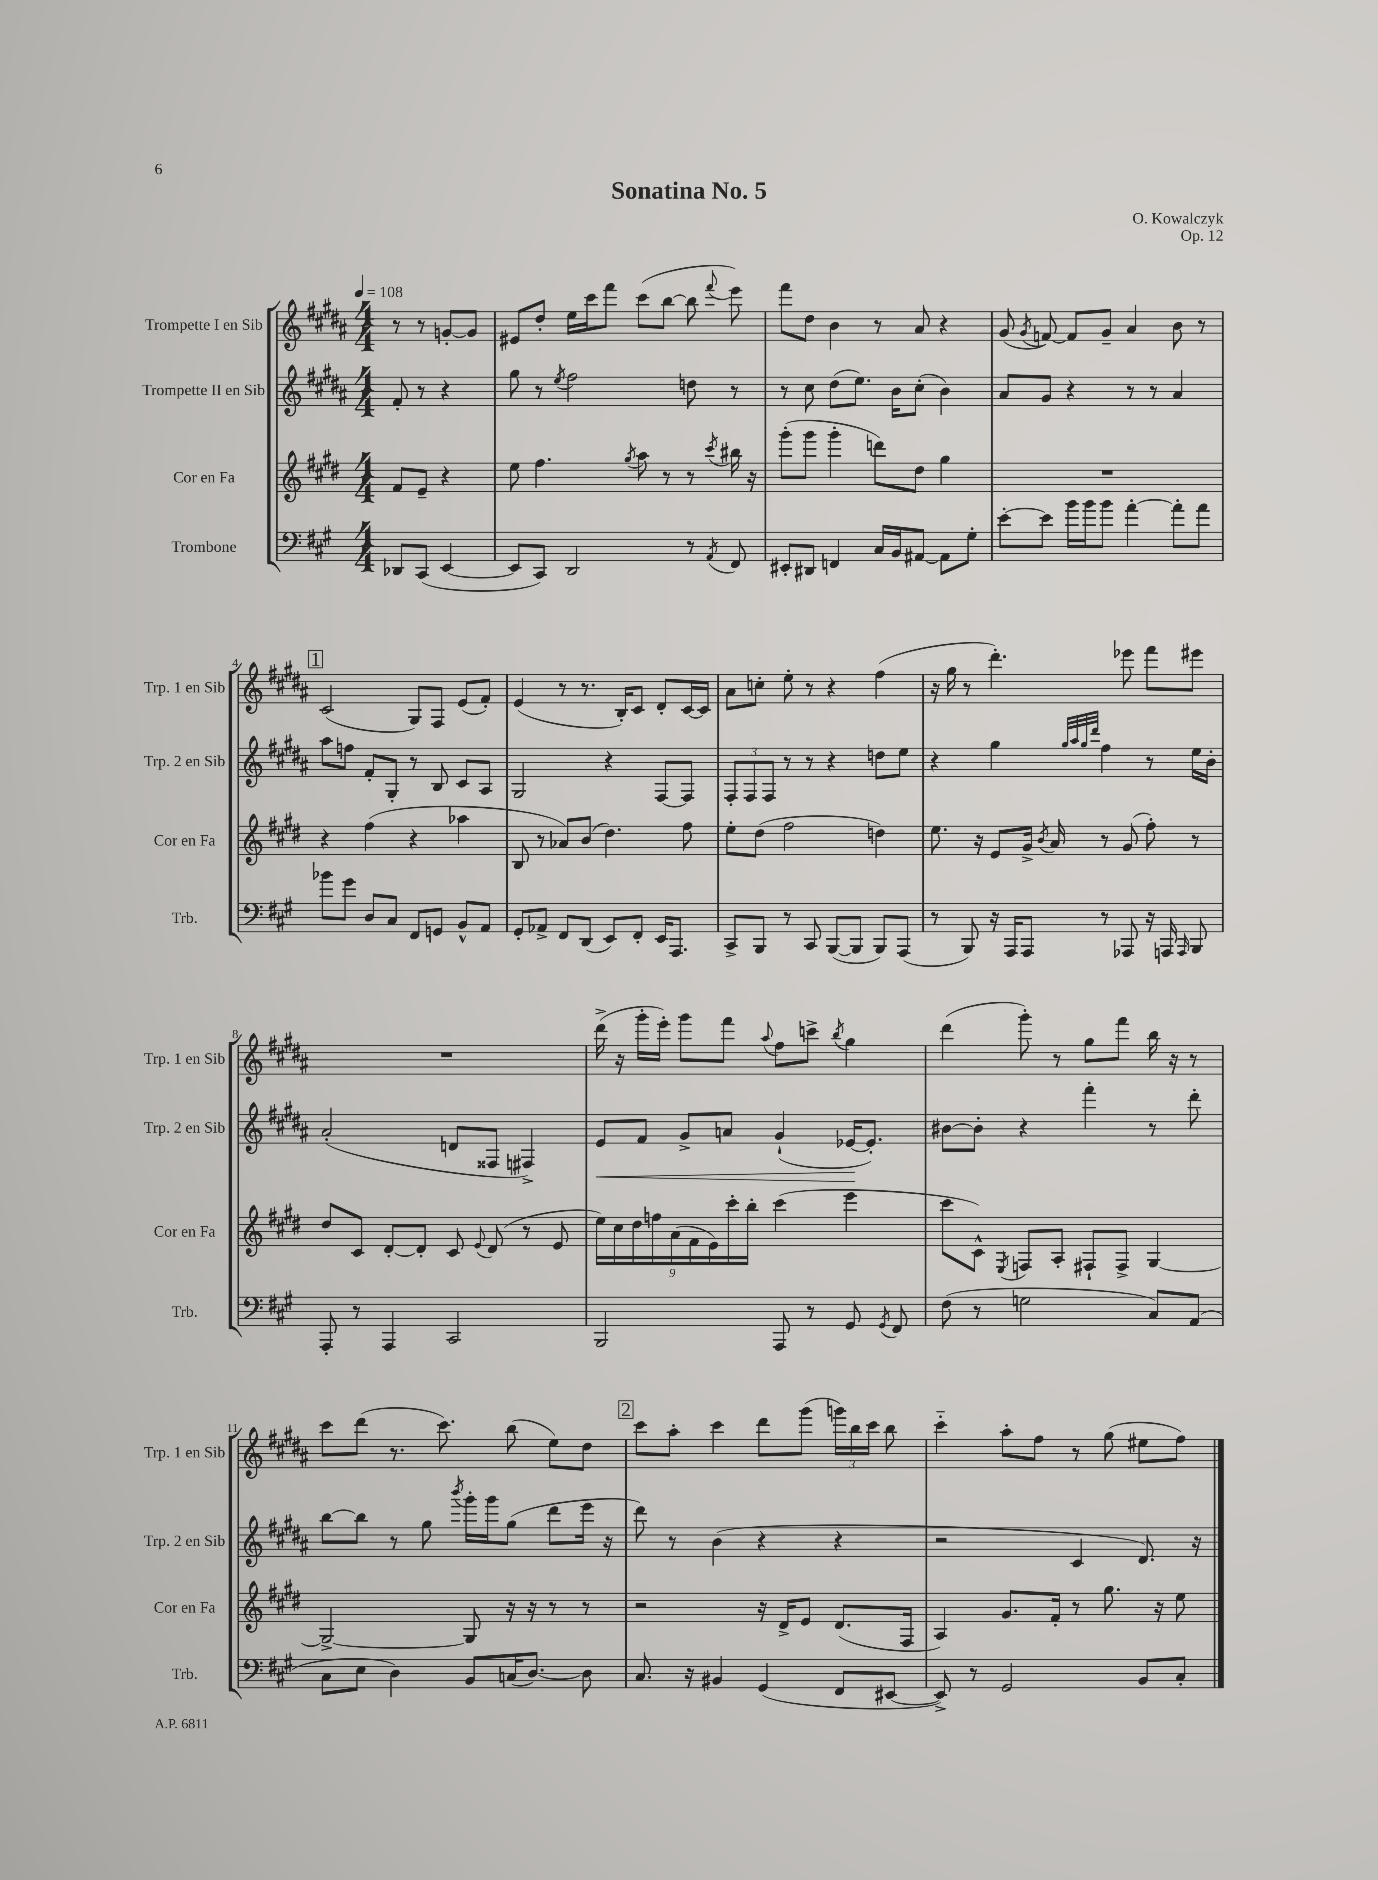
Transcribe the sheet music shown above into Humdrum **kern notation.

**kern	**kern	**kern	**kern
*staff4	*staff3	*staff2	*staff1
*clefF4	*clefG2	*clefG2	*clefG2
*k[f#c#g#]	*k[f#c#g#d#]	*k[f#c#g#d#a#]	*k[f#c#g#d#a#]
*M4/4	*M4/4	*M4/4	*M4/4
*MM108	*MM108	*MM108	*MM108
8DD-	8f#	8f#'	8r
(8CC#	8e~	8r	8r
[4EE	4r	4r	[8g'
.	.	.	8g]
=	=	=	=
8EE]	8ee	8gg#	8e#
8CC#)	4.ff#	8r	8dd#'
.	.	8qee	.
2DD	.	2ff#	16ee
.	.	.	16ccc#
.	.	.	8fff#
.	8qgg#	.	.
.	8aa	.	(8ccc#
.	8r	.	[8bb
8r	8r	8dd	8bb]
8qAA	8qccc#	.	8qqfff#
8FF#	16bb#	8r	8eee)
.	16r	.	.
=	=	=	=
8EE#'	(8ggg#'	8r	8fff#
8DD#	8ggg#	8cc#	8dd#
4FF	4ggg#'	(8dd#	4b
.	.	8.ee)	.
16C#	8ddd)	.	8r
16BB	.	16b	.
[8AA#	8dd#	(8cc#'	8a#
8AA#]	4gg#	4b)	4r
8G#'	.	.	.
=	=	=	=
[8e'	1r	8a#	(8g#
.	.	.	8qg#
8e]	.	8g#	[8f)
16b	.	4r	8f]
16b	.	.	.
8b	.	.	8g#~
[4a'	.	8r	4a#
.	.	8r	.
8a']	.	4a#	8b
8a	.	.	8r
=	=	=	=
8b-	4r	8aa#	(2c#
8g#	.	8ff	.
8D	(4ff#	8f#'	.
8C#	.	8G#'	.
8FF#	4r	8r	8G#)
8GG	.	8B	8F#
8BB^^	4aa-	8c#	(8e
8AA	.	8A#	8f#')
=	=	=	=
8GG#'	8B	2G#	(4e
8AA-^	8r	.	.
8FF#	8a-)	.	8r
(8DD	(8b	.	8.r
8EE)	4.dd#)	4r	.
.	.	.	16B')
8FF#'	.	.	8c#
16EE	.	[8F#	8d#'
8.AAA	.	.	.
.	8ff#	8F#]	[16c#
.	.	.	16c#]
=	=	=	=
8CC#^	8ee'	12F#'	8a#
.	.	12F#	.
8BBB	(8dd#	.	8cc'
.	.	12F#	.
8r	2ff#	8r	8ee'
8CC#	.	8r	8r
([8BBB	.	4r	4r
8BBB]	.	.	.
8BBB)	4dd)	8dd	(4ff#
(8AAA	.	8ee	.
=	=	=	=
8r	8.ee	4r	16r
.	.	.	16gg#
8BBB)	.	.	8r
.	16r	.	.
16r	8e	4gg#	4.ddd#')
16AAA	.	.	.
8AAA	16g#^	.	.
.	8qb	.	.
.	16a	.	.
.	.	32qqgg#	.
.	.	32qqaa#	.
.	.	32qqgg#	.
.	.	32qqddd#	.
8r	8r	4ff#	.
8AAA-	(8g#	.	8eee-
16r	8ff#')	8r	8fff#
16AAA	.	.	.
16qqAAA	.	.	.
8BBB	8r	16ee	8eee#
.	.	16b'	.
=	=	=	=
8AAA'	8dd#	(2a#'	1r
8r	8c#	.	.
4AAA	[8d#'	.	.
.	8d#']	.	.
2CC#	8c#	8d	.
.	8qqe	.	.
.	(8d#	8F##	.
.	8r	4F#^)	.
.	8e	.	.
=	=	=	=
2BBB	18ee)	8e	(16ddd#^
.	18cc#	.	.
.	.	.	16r
.	18dd#	.	.
.	.	8f#	16ggg#'
.	18ff	.	.
.	.	.	16eee')
.	(18a	.	.
.	.	8g#^	8ggg#
.	18f#	.	.
.	18e)	.	.
.	.	8a	8fff#
.	18ccc#'	.	.
.	18bb'	.	.
.	.	.	8qqaa#
8AAA	(4ccc#	(4g#`	8ff#
8r	.	.	8ccc^
.	.	.	8qbb
8GG#	4eee	[16e-	4gg#
.	.	8.e-'])	.
8qGG#	.	.	.
8FF#	.	.	.
=	=	=	=
(8F#	8ccc#	[8b#	(4ddd#
8r	8c#^^)	8b#']	.
.	8qE	.	.
2G	8F	4r	8ggg#')
.	8A'	.	8r
.	8F#`	4fff#'	8gg#
.	8F#^	.	8fff#
8C#)	[4G#	8r	16bb
.	.	.	16r
(8AA	.	8ddd#'	8r
=	=	=	=
8C#	2G#^_	[8bb	8ccc#
8E	.	8bb]	(8ddd#
4D)	.	8r	8.r
.	.	8gg#	.
.	.	.	8.ccc#)
.	.	8qbbb	.
8BB	8G#]	16ggg#'	.
.	.	16ggg#	.
(16C	16r	(8gg#	(8bb
[8.D)	16r	.	.
.	8r	8ddd#	8ee)
8D]	8r	16eee	8dd#
.	.	16r	.
=	=	=	=
8.C#	2r	8ddd#)	8ccc#
.	.	8r	8aa#'
16r	.	.	.
4BB#	.	(4b	4ccc#
(4GG#	16r	4r	8ddd#
.	16d#^	.	.
.	8e	.	(8ggg#
8FF#	(8.d#	4r	24ggg)
.	.	.	24bb
.	.	.	24ccc#
[8EE#	.	.	8bb
.	16F#	.	.
=	=	=	=
8EE#^])	4A)	2r	4ccc#'~
8r	.	.	.
2GG#	8.g#	.	8aa#'
.	.	.	8ff#
.	16f#'	.	.
.	8r	4c#	8r
.	8.gg#	.	(8gg#
8BB	.	8.d#)	8ee#
.	16r	.	.
8C#'	8ee	.	8ff#)
.	.	16r	.
==	==	==	==
*-	*-	*-	*-
